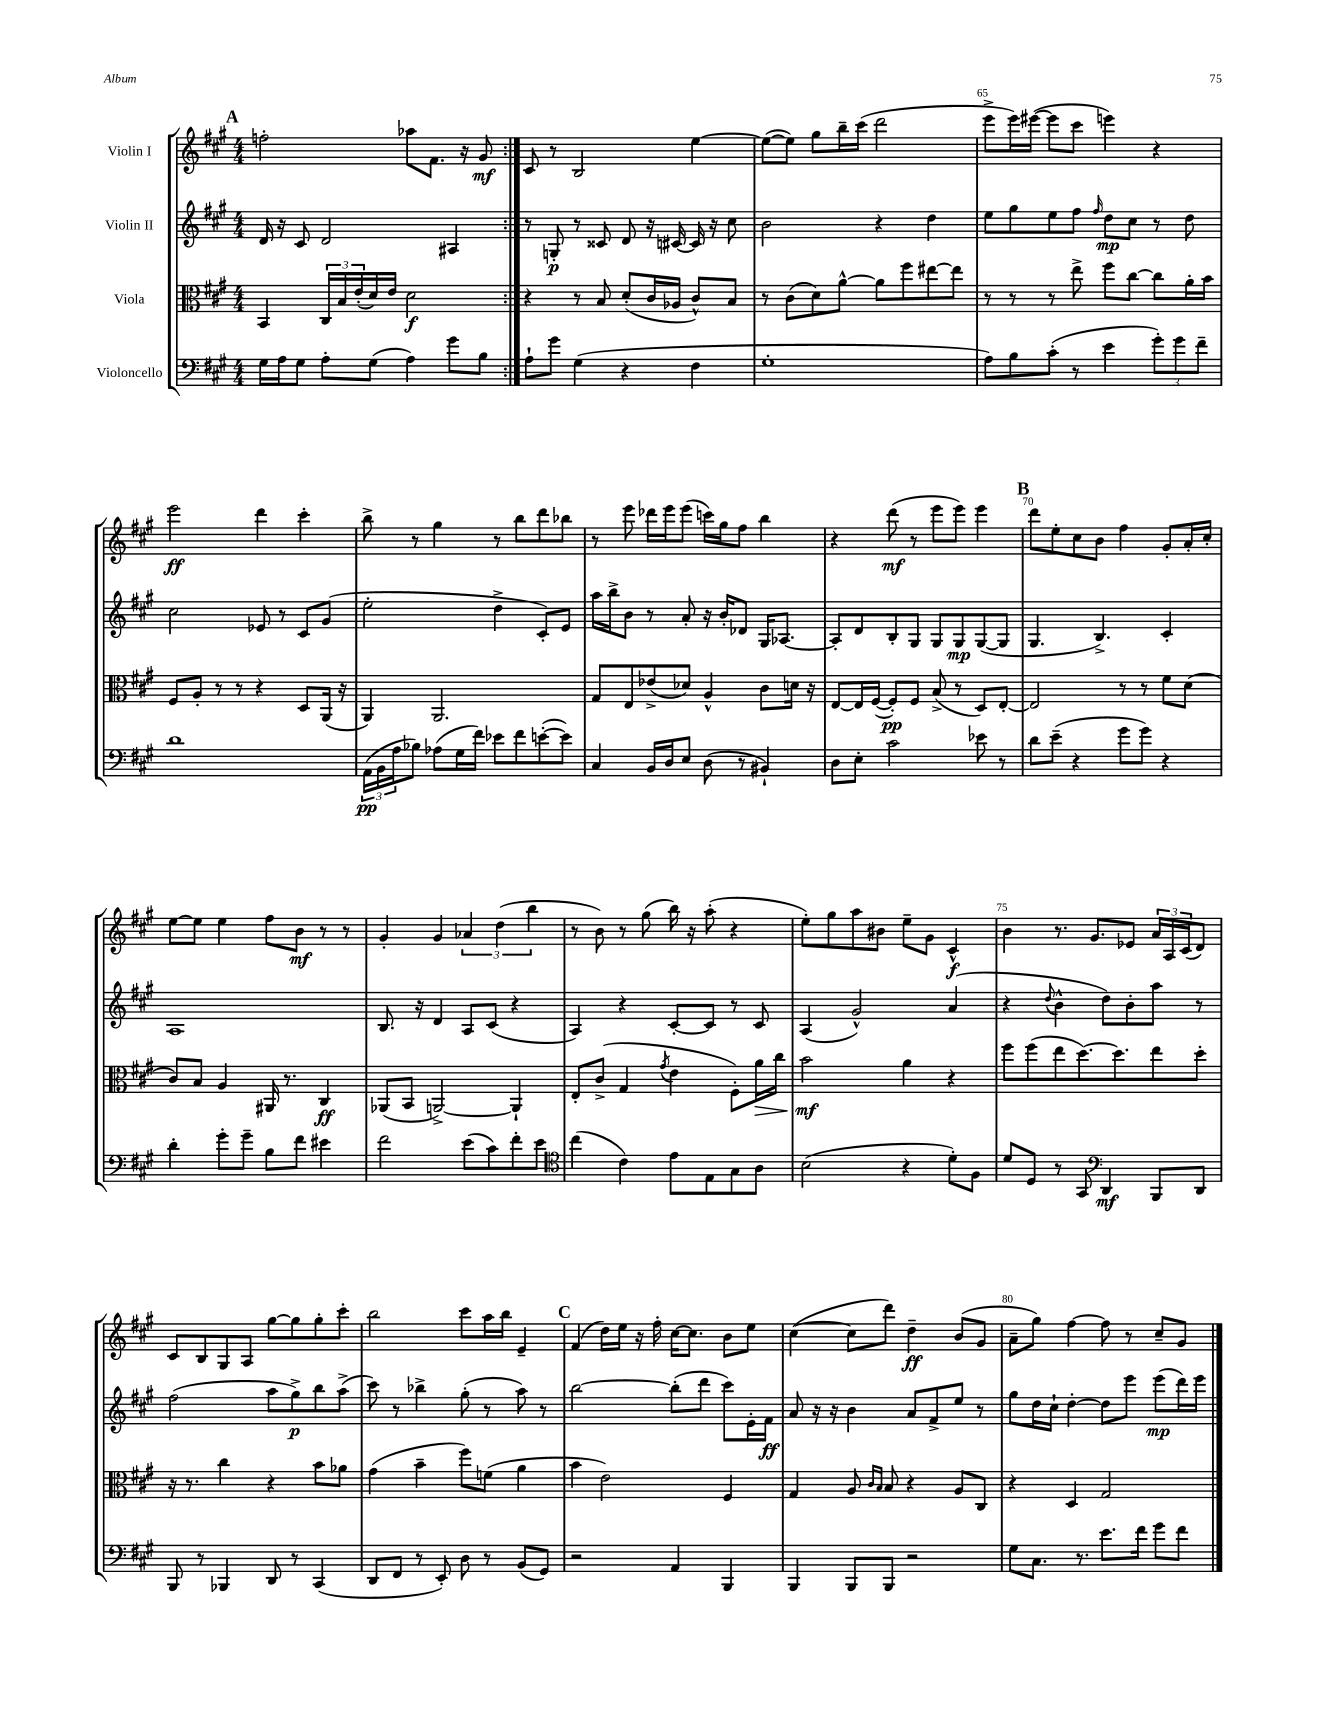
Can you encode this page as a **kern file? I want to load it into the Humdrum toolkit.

**kern	**dynam	**kern	**dynam	**kern	**dynam	**kern	**dynam
*part4	*part4	*part3	*part3	*part2	*part2	*part1	*part1
*staff4	*staff4	*staff3	*staff3	*staff2	*staff2	*staff1	*staff1
*I"Violoncello	*	*I"Viola	*	*I"Violin II	*	*I"Violin I	*
*clefF4	*	*clefC3	*	*clefG2	*	*clefG2	*
*k[f#c#g#]	*	*k[f#c#g#]	*	*k[f#c#g#]	*	*k[f#c#g#]	*
*M4/4	*	*M4/4	*	*M4/4	*	*M4/4	*
!!LO:REH:place=s1:t=A
=62	=62	=62	=62	=62	=62	=62	=62
16G#\LL	.	4BB/	.	16d/	.	2ffn'\	.
16A\J	.	.	.	16r	.	.	.
8G#\J	.	.	.	8c#/	.	.	.
8A'\L	.	24C#/LL	.	2d/	.	.	.
.	.	24B/	.	.	.	.	.
.	.	(24e'/	.	.	.	.	.
(8G#\J	.	16d/)	.	.	.	.	.
.	.	16e/JJ	.	.	.	.	.
4A\)	.	2d\	f	.	.	8aa-X\L	.
.	.	.	.	.	.	8.f#\J	.
8g#\L	.	.	.	4A#X/	.	.	.
.	.	.	.	.	.	16r	.
8B\J	.	.	.	.	.	8g#/	mf
=63:|!	=63:|!	=63:|!	=63:|!	=63:|!	=63:|!	=63:|!	=63:|!
8A`\L	.	4r	.	8r	.	8c#/	.
8g#\J	.	.	.	8Gn'/	p	8r	.
(4G#\	.	8r	.	8r	.	2B/	.
.	.	8B/	.	8c##X/	.	.	.
4r	.	(8d'/L	.	8d/	.	.	.
.	.	16c#/L	.	16r	.	.	.
.	.	16A-X/JJ	.	[16c#X/	.	.	.
4F#\	.	8c#^^/L)	.	16c#/]	.	[4ee\	.
.	.	.	.	16r	.	.	.
.	.	8B/J	.	8cc#\	.	.	.
=64	=64	=64	=64	=64	=64	=64	=64
1G#'	.	8r	.	2b\	.	(8ee\L_	.
.	.	(8c#\L	.	.	.	8ee\J])	.
.	.	8d\)	.	.	.	8gg#\L	.
.	.	[8a^^\J	.	.	.	16bb~\L	.
.	.	.	.	.	.	(16ccc#\JJ	.
.	.	8a\L]	.	4r	.	2ddd\	.
.	.	8ff#\	.	.	.	.	.
.	.	[8ee#X\	.	4dd\	.	.	.
.	.	8ee#\J]	.	.	.	.	.
=65	=65	=65	=65	=65	=65	=65	=65
8A\L)	.	8r	.	8ee\L	.	8eee^\L	.
8B\	.	8r	.	8gg#\	.	16eee\L)	.
.	.	.	.	.	.	([16eee#X\JJ	.
(8c#'\J	.	8r	.	8ee\	.	8eee#\L]	.
8r	.	8ee^\	.	8ff#\J	.	8ccc#\J	.
.	.	.	.	16qqff#/	.	.	.
4e\	.	8ff#\L	.	8dd\L	mp	4eeen\)	.
.	.	[8cc#\J	.	8cc#\J	.	.	.
12g#'\L)	.	8cc#\L]	.	8r	.	4r	.
12g#\	.	.	.	.	.	.	.
.	.	16a'\L	.	8dd\	.	.	.
12f#~\J	.	.	.	.	.	.	.
.	.	16b\JJ	.	.	.	.	.
!!LO:LB:g=z
=66	=66	=66	=66	=66	=66	=66	=66
1d	.	8F#/L	.	2cc#\	.	2eee\	ff
.	.	8A'/J	.	.	.	.	.
.	.	8r	.	.	.	.	.
.	.	8r	.	.	.	.	.
.	.	4r	.	8e-X/	.	4ddd\	.
.	.	.	.	8r	.	.	.
.	.	8D/L	.	8c#/L	.	4ccc#'\	.
.	.	(16AA/Jk	.	(8g#/J	.	.	.
.	.	16r	.	.	.	.	.
=67	=67	=67	=67	=67	=67	=67	=67
(24AA\LL	pp	4AA/)	.	2ee'\	.	8bb^\	.
24BB\	.	.	.	.	.	.	.
24A\J	.	.	.	.	.	.	.
8B-X\J)	.	.	.	.	.	8r	.
(8A-X\L	.	2.AA/	.	.	.	4gg#\	.
16G#\L	.	.	.	.	.	.	.
16f#\JJ)	.	.	.	.	.	.	.
8e-X\L	.	.	.	4dd^\	.	8r	.
8f#\	.	.	.	.	.	8bb\L	.
([8en'\	.	.	.	8c#'/L)	.	8ddd\	.
8e\J])	.	.	.	8e/J	.	8bb-X\J	.
=68	=68	=68	=68	=68	=68	=68	=68
4C#/	.	8G#/L	.	16aa\LL	.	8r	.
.	.	.	.	16bb^\J	.	.	.
.	.	8E/	.	8b\J	.	8eee\	.
16BB/LL	.	(8e-X^/	.	8r	.	16ddd-X\LL	.
16D/J	.	.	.	.	.	16eee\J	.
8E/J	.	8d-X/J)	.	8a'/	.	(8eee\J	.
(8D\	.	4A^^/	.	16r	.	16cccn\LL)	.
.	.	.	.	16b'/KL	.	16gg#\J	.
8r	.	.	.	8d-X/J	.	8ff#\J	.
4BB#X`/)	.	8c#\L	.	16G#/KL	.	4bb\	.
.	.	.	.	[8.A-X/J	.	.	.
.	.	16dn\Jk	.	.	.	.	.
.	.	16r	.	.	.	.	.
=69	=69	=69	=69	=69	=69	=69	=69
8D\L	.	[8E/L	.	8A-'/L]	.	4r	.
8E'\J	.	16E/L]	.	8d/	.	.	.
.	.	([16F#/JJ	.	.	.	.	.
2c#\	.	8F#'/L])	pp	8B'/	.	(8ddd\	mf
.	.	8F#/J	.	8G#/J	.	8r	.
.	.	(8B^/	.	8G#/L	.	8eee\L	.
.	.	8r	.	8G#/	mp	8eee\J)	.
8e-X\	.	8D/L)	.	([8G#/	.	4eee\	.
8r	.	[8E'/J	.	8G#/J]	.	.	.
!!LO:REH:place=s1:t=B
=70	=70	=70	=70	=70	=70	=70	=70
8d\L	.	2E/]	.	4.G#/	.	8ddd\L	.
(8e~\J	.	.	.	.	.	8ee'\	.
4r	.	.	.	.	.	8cc#\	.
.	.	.	.	4.B^/)	.	8b\J	.
8g#\L	.	8r	.	.	.	4ff#\	.
8g#\J)	.	8r	.	.	.	.	.
4r	.	8f#\L	.	4c#'/	.	8g#'/L	.
.	.	(8d\J	.	.	.	16a'/L	.
.	.	.	.	.	.	16cc#'/JJ	.
!!LO:LB:g=z
=71	=71	=71	=71	=71	=71	=71	=71
4d'\	.	8c#/L)	.	1A	.	[8ee\L	.
.	.	8B/J	.	.	.	8ee\J]	.
8g#'\L	.	4A/	.	.	.	4ee\	.
8g#~\J	.	.	.	.	.	.	.
8B\L	.	16AA#X/	.	.	.	8ff#\L	.
.	.	8.r	.	.	.	.	.
8f#\J	.	.	.	.	.	8b\J	mf
4e#X\	.	4C#/	ff	.	.	8r	.
.	.	.	.	.	.	8r	.
=72	=72	=72	=72	=72	=72	=72	=72
2f#\	.	(8AA-X/L	.	8.B/	.	4g#'/	.
.	.	8BB/J	.	.	.	.	.
.	.	.	.	16r	.	.	.
.	.	[2AAn^/)	.	4d/	.	4g#/	.
(8e\L	.	.	.	8A/L	.	6a-X/	.
8c#\)	.	.	.	(8c#/J	.	.	.
.	.	.	.	.	.	(6dd\	.
8f#'\	.	4AA`/]	.	4r	.	.	.
.	.	.	.	.	.	6bb\	.
8e\J	.	.	.	.	.	.	.
=73	=73	=73	=73	=73	=73	=73	=73
*clefC4	*	*	*	*	*	*	*
(4cc#\	.	8E'/L	.	4A/)	.	8r	.
.	.	(8c#^/J	.	.	.	8b\)	.
4c#\)	.	4G#/	.	4r	.	8r	.
.	.	.	.	.	.	(8gg#\	.
.	.	8qg#/	.	.	.	.	.
8e\L	.	4e\	.	[8c#'/L	.	16bb\)	.
.	.	.	.	.	.	16r	.
8E\	.	.	.	8c#/J]	.	(8aa'\	.
8G#\	.	8F#'\L)	.	8r	.	4r	.
!	!	!	!LO:HP:b	!	!	!	!
8A\J	.	16a\L	>	8c#/	.	.	.
.	.	16cc#\JJ	.	.	.	.	.
=74	=74	=74	=74	=74	=74	=74	=74
(2B\	.	2b\	mf	(4A/	.	8ee'\L)	.
.	.	.	.	.	.	8gg#\	.
.	.	.	.	2g#^^/)	.	8aa\	.
.	.	.	.	.	.	8b#X\J	.
4r	.	4a\	]	.	.	8ee~\L	.
.	.	.	.	.	.	8g#\J	.
8d'\L)	.	4r	.	(4a/	.	4c#^^/	f
8F#\J	.	.	.	.	.	.	.
=75	=75	=75	=75	=75	=75	=75	=75
8d/L	.	8ff#\L	.	4r	.	4b\	.
8D/J	.	(8ff#\	.	.	.	.	.
.	.	.	.	8qqdd/	.	.	.
8r	.	8ee\	.	4b^^\	.	8.r	.
8GG#/	.	[8.dd\)	.	.	.	.	.
.	.	.	.	.	.	8.g#/L	.
*clefF4	*	*	*	*	*	*	*
4DD/	mf	.	.	8dd\L)	.	.	.
.	.	8.dd\]	.	.	.	.	.
.	.	.	.	8b'\	.	8e-X/J	.
8BBB/L	.	8ee\	.	8aa\J	.	24a/LL	.
.	.	.	.	.	.	24A/	.
.	.	.	.	.	.	(24c#/J	.
8DD/J	.	8dd'\J	.	8r	.	8d/J)	.
!!LO:LB:g=z
=76	=76	=76	=76	=76	=76	=76	=76
8BBB/	.	16r	.	(2ff#\	.	8c#/L	.
.	.	8.r	.	.	.	.	.
8r	.	.	.	.	.	8B/	.
4BBB-X/	.	4cc#\	.	.	.	8G#/	.
.	.	.	.	.	.	8A/J	.
8DD/	.	4r	.	8aa\L	.	[8gg#\L	.
8r	.	.	.	8gg#^\)	p	8gg#\]	.
(4CC#/	.	8b\L	.	8bb\	.	8gg#'\	.
.	.	8a-X\J	.	(8aa^\J	.	8ccc#'\J	.
=77	=77	=77	=77	=77	=77	=77	=77
8DD/L	.	(4g#\	.	8ccc#\)	.	2bb\	.
8FF#/J	.	.	.	8r	.	.	.
8r	.	4b~\	.	4bb-X^\	.	.	.
8EE'/)	.	.	.	.	.	.	.
8D\	.	8ff#\L)	.	(8gg#'\	.	8ccc#\L	.
8r	.	(8fn\J	.	8r	.	16aa\L	.
.	.	.	.	.	.	16bb\JJ	.
(8BB/L	.	4a\	.	8aa\)	.	4e~/	.
8GG#/J)	.	.	.	8r	.	.	.
!!LO:REH:place=s1:t=C
=78	=78	=78	=78	=78	=78	=78	=78
2r	.	4b\	.	[2bb\	.	(4f#/	.
.	.	2e\)	.	.	.	16dd\LL)	.
.	.	.	.	.	.	16ee\JJ	.
.	.	.	.	.	.	16r	.
.	.	.	.	.	.	16ff#'\	.
4AA/	.	.	.	(8bb'\L]	.	[16cc#\KL	.
.	.	.	.	.	.	8.cc#\J]	.
.	.	.	.	8ddd\J	.	.	.
4BBB/	.	4F#/	.	8ccc#\L)	.	8b\L	.
.	.	.	.	16e'\L	.	8ee\J	.
.	.	.	.	16f#\JJ	ff	.	.
=79	=79	=79	=79	=79	=79	=79	=79
4BBB/	.	4G#/	.	8a/	.	([4cc#\	.
.	.	.	.	16r	.	.	.
.	.	.	.	16r	.	.	.
8BBB/L	.	8A/	.	4b\	.	8cc#\L]	.
.	.	16qqc#/LL	.	.	.	.	.
.	.	16qqB/JJ	.	.	.	.	.
8BBB/J	.	8B/	.	.	.	8ddd\J)	.
2r	.	4r	.	8a/L	.	4dd~\	ff
.	.	.	.	8f#^/	.	.	.
.	.	8A/L	.	8ee/J	.	(8b/L	.
.	.	8C#/J	.	8r	.	8g#/J	.
=80	=80	=80	=80	=80	=80	=80	=80
8G#\L	.	4r	.	8gg#\L	.	8a~\L	.
8.C#\J	.	.	.	16dd\L	.	8gg#\J)	.
.	.	.	.	16cc#`\JJ	.	.	.
.	.	4D/	.	[4dd'\	.	[4ff#\	.
8.r	.	.	.	.	.	.	.
8.e\L	.	2G#/	.	8dd\L]	.	8ff#\]	.
.	.	.	.	8eee\J	.	8r	.
16f#\Jk	.	.	.	.	.	.	.
8g#\L	.	.	.	(8eee\L	mp	8cc#~/L	.
8f#\J	.	.	.	16ddd\L)	.	8g#/J	.
.	.	.	.	16eee\JJ	.	.	.
==	==	==	==	==	==	==	==
*-	*-	*-	*-	*-	*-	*-	*-
